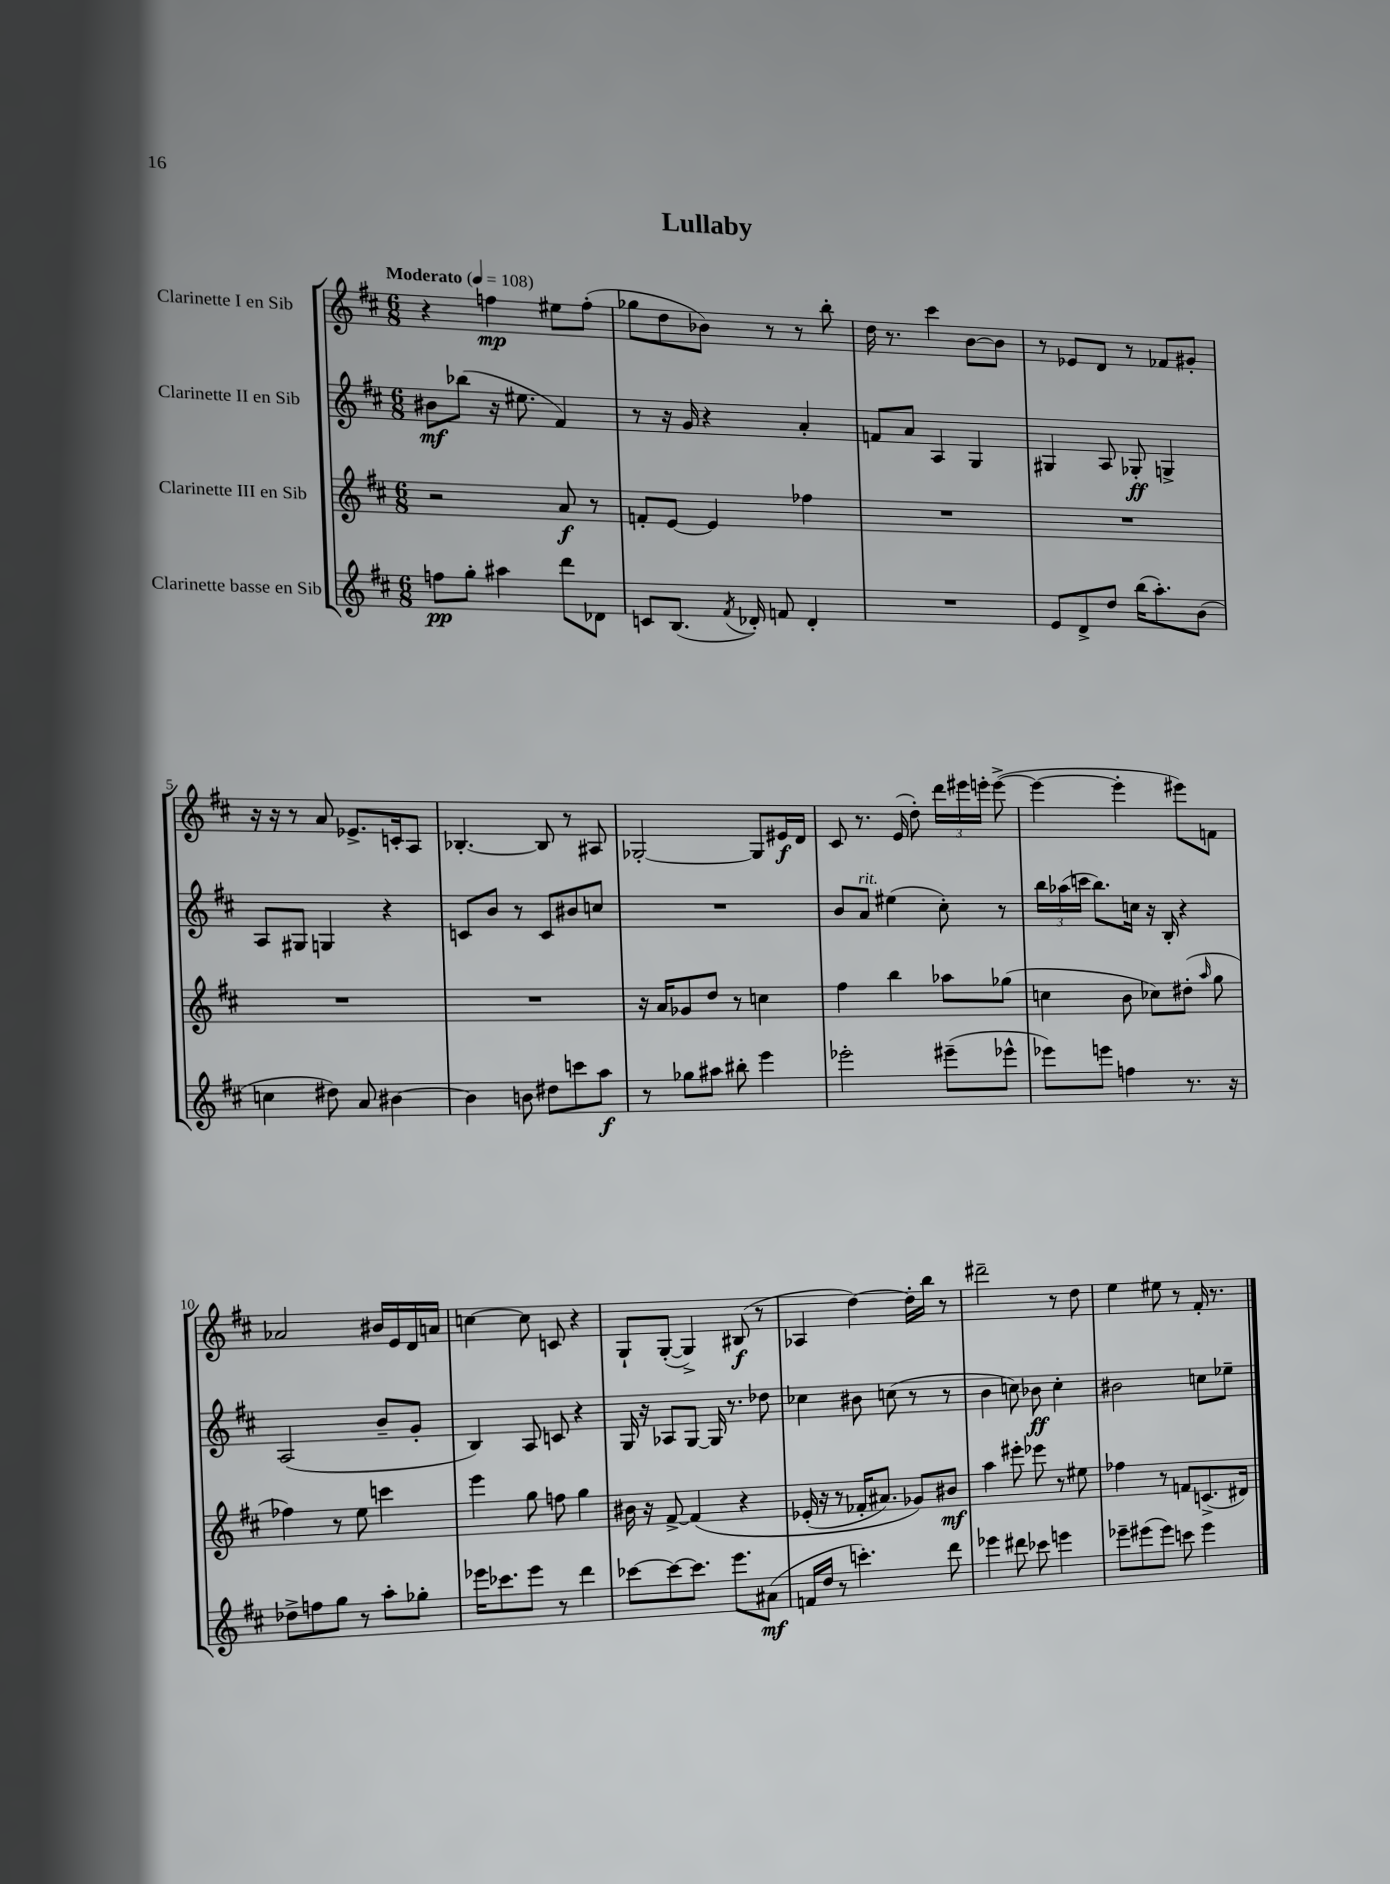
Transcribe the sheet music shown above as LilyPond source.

\header { title = "Lullaby" }
<<
\new StaffGroup <<
\new Staff = "s0" \with { instrumentName = "Clarinette I en Sib" } {
    \clef treble \key d \major \numericTimeSignature \time 6/8 \tempo "Moderato" 4 = 108
    \autoBeamOff r4 f''4\mp eis''8[ f''8]-.( |
    ges''8[ d''8 bes'8]) r8 r8 b''8-. |
    d''16 r8. cis'''4 b'8[~ b'8] |
    r8 ees'8[ d'8] r8 fes'8[ gis'8]-. |
    r16 r16 r8 a'8 ees'8.[-> c'16-. a8] |
    bes4.~-. bes8 r8 ais8 |
    ges2~-. ges8[ eis'16\f d'16] |
    cis'8 r8. e'16( d''8-.) \tuplet 3/2 { d'''16[ eis'''16 e'''16]-. } e'''8~->( |
    e'''4~ e'''4-. eis'''8[) f'8] |
    aes'2 bis'16[ e'16 d'16 a'16] |
    c''4~ c''8 c'8 r4 |
    g8[-! g8]~-.( g4->) bis8\f( r8 |
    aes4 d''4~) d''16[-. b''16] r8 |
    dis'''2-- r8 d''8 |
    e''4 eis''8 r8 fis'16-. r8. \bar "|." |
}
\new Staff = "s1" \with { instrumentName = "Clarinette II en Sib" } {
    \clef treble \key d \major \numericTimeSignature \time 6/8
    \autoBeamOff bis'8[\mf bes''8]( r16 eis''8. fis'4) |
    r8 r16 g'16 r4 a'4-. |
    f'8[ a'8] a4 g4 |
    gis4 a8 ges8-.\ff g4-> |
    a8[ gis8] g4 r4 |
    c'8[ b'8] r8 c'8[ bis'8 c''8] |
    R2. |
    b'8[ a'8]^\markup { \italic "rit." } eis''4( cis''8-.) r8 |
    \tuplet 3/2 { b''16[ aes''16( c'''16] } b''8.[) c''16] r16 b16-. r4 |
    a2( b'8[-- g'8]-. |
    b4) a8 c'8 r4 |
    g16 r16 aes8[ g8]~ g16 r8. des''8 |
    ces''4 bis'8 c''8( r8 r8 |
    b'4 c''8) bes'8\ff c''4-. |
    bis'2 c''8[ ees''8]-- \bar "|." |
}
\new Staff = "s2" \with { instrumentName = "Clarinette III en Sib" } {
    \clef treble \key d \major \numericTimeSignature \time 6/8
    \autoBeamOff r2 a'8\f r8 |
    f'8[-. e'8]~ e'4 fes''4 |
    R2. |
    R2. |
    R2. |
    R2. |
    r16 a'16[ ges'8 d''8] r8 c''4 |
    fis''4 b''4 aes''8[ ges''8]( |
    c''4 b'8 ces''8[) dis''8]-.( \grace { a''16 } g''8 |
    fes''4) r8 e''8 c'''4 |
    e'''4 g''8 f''8 g''4 |
    bis'16 r16 fis'8~-> fis'4\( r4 |
    ees'16-.( r16 r8 fes'16[-. ais'8.]) ges'8[\) bis'8]\mf |
    a''4 eis'''8-. ees'''8 r8 eis''8 |
    fes''4 r8 f'8[ c'8.->( dis'16]) \bar "|." |
}
\new Staff = "s3" \with { instrumentName = "Clarinette basse en Sib" } {
    \clef treble \key d \major \numericTimeSignature \time 6/8
    \autoBeamOff f''8[\pp g''8]-. ais''4 d'''8[ des'8] |
    c'8[ b8.]( \acciaccatura { fis'8 } des'16-.) f'8 des'4-. |
    R2. |
    e'8[ d'8-> d''8] b''16[( a''8.-.) b'8]( |
    c''4 dis''8) a'8 bis'4~ |
    bis'4 b'8 dis''8[ c'''8 a''8]\f |
    r8 ges''8[ ais''8] bis''8-. e'''4 |
    ees'''2-. eis'''8[--( ees'''8]-^ |
    ees'''8[) e'''8] f''4 r8. r16 |
    des''8[-> f''8 g''8] r8 a''8[-. ges''8]-. |
    ees'''16[ ces'''8. ees'''8] r8 d'''4 |
    ces'''8[~ ces'''8~ ces'''8.] e'''8.[ ais'8]\mf( |
    f'16[ d''16] r8 c'''4.-.) d'''8 |
    ees'''4 dis'''8 ces'''8 e'''4 |
    ees'''8[-- eis'''8( eis'''8]) c'''8 eis'''4 \bar "|." |
}
>>
>>
